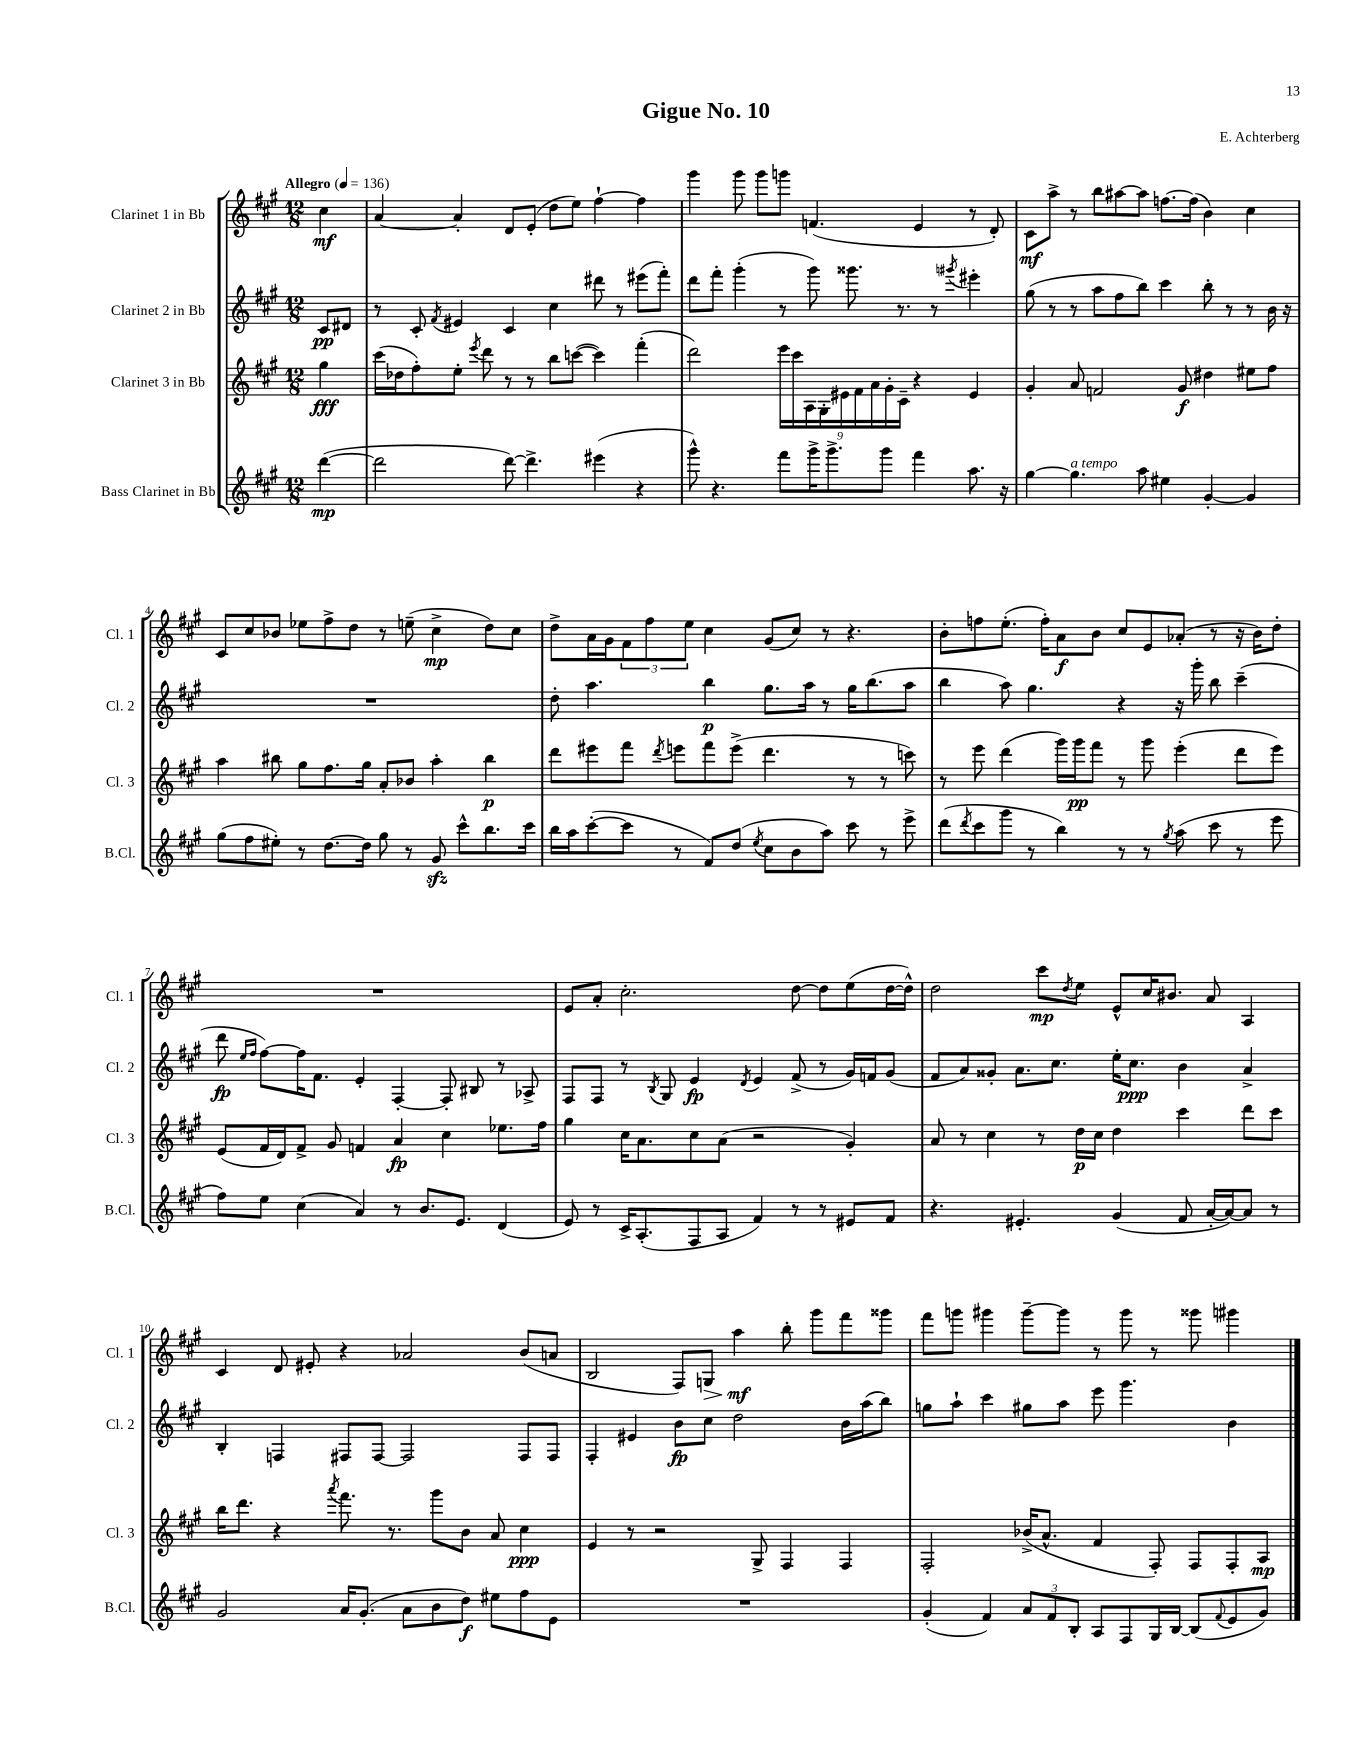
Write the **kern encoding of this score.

**kern	**kern	**kern	**kern
*staff4	*staff3	*staff2	*staff1
*clefG2	*clefG2	*clefG2	*clefG2
*k[f#c#g#]	*k[f#c#g#]	*k[f#c#g#]	*k[f#c#g#]
*M12/8	*M12/8	*M12/8	*M12/8
*MM136	*MM136	*MM136	*MM136
([4ddd	4gg#	8c#	4cc#
.	.	8d#	.
=	=	=	=
2ddd]	(16ccc#	8r	[4a
.	16dd-	.	.
.	8ff#')	8c#'	.
.	.	8qf#	.
.	8ee'	4e#	4a']
.	8qeee	.	.
.	8ddd	.	.
[8ddd)	8r	4c#	8d
4.ddd^]	8r	.	(8e'
.	8bb	4cc#	8dd
.	([8ccc	.	8ee)
(4eee#	4ccc])	8ddd#	[4ff#`
.	.	8r	.
4r	(4fff#'	(8eee#	4ff#]
.	.	8fff#')	.
=	=	=	=
8ggg#^^)	2ddd)	8ddd	4ggg#
4.r	.	8fff#'	.
.	.	(4ggg#'	8ggg#
.	.	.	8ggg#
8fff#	18eee	8r	8ggg
.	18ccc#	.	.
.	18A	.	.
16ggg#^	.	8ggg#)	(4.f
.	18G#'	.	.
8.ggg#^	.	.	.
.	18e#	.	.
.	.	8.ggg##	.
.	18f#	.	.
.	18a	.	.
8ggg#	.	.	.
.	18g#'	.	.
.	.	8.r	.
.	18c#~	.	.
4fff#	4r	.	4e
.	.	8r	.
.	.	8qggg#	.
8.aa	4e#	4eee#'	8r
.	.	.	8d')
16r	.	.	.
=	=	=	=
[4gg#	4g#'	(8gg#	8c#
.	.	8r	8aa^
4.gg#]	8a	8r	8r
.	2f	8aa	8bb
.	.	8ff#	[8aa#
8aa	.	8bb)	8aa#]
4ee#	.	4ccc#	[8.ff
.	8g#	.	.
.	.	.	(16ff]
[4g#'	4dd#	8bb'	4b)
.	.	8r	.
4g#]	8ee#	8r	4cc#
.	8ff#	16b	.
.	.	16r	.
=	=	=	=
(8gg#	4aa	1.r	8c#
8ff#	.	.	8cc#
8ee#')	8bb#	.	8b-
8r	8gg#	.	8ee-
[8.dd	8.ff#	.	8ff#^
.	.	.	8dd
16dd]	16gg#	.	.
8gg#	8a'	.	8r
8r	8b-	.	(8ee~
8g#	4aa'	.	4cc#^
8ccc#^^	.	.	.
8.bb	4bb#	.	8dd)
.	.	.	8cc#
16ccc#	.	.	.
=	=	=	=
16bb	8ddd	8dd'	8dd^
16aa	.	.	.
([8ccc#'	8eee#	4.aa	16a
.	.	.	16g#
8ccc#]	8fff#	.	12f#
.	.	.	12ff#
.	8qddd	.	.
8r	8eee	.	.
.	.	.	12ee
8f#)	8fff#	4bb	4cc#
(8dd	(8eee^	.	.
8qee	.	.	.
8cc#	4.ddd	8.gg#	(8g#
8b	.	.	8cc#)
.	.	16aa	.
8aa)	.	8r	8r
8ccc#	8r	16gg#	4.r
.	.	(8.bb	.
8r	8r	.	.
8eee^	8ccc)	8aa	.
=	=	=	=
(8ddd	8r	4bb	8b'
8qddd	.	.	.
8ccc#	8eee	.	8ff
8ggg#	(4ddd	8aa)	(8.ee'
8r	.	4.gg#	.
.	.	.	16ff')
4bb)	16ggg#)	.	8a
.	16ggg#	.	.
.	8fff#	.	8b
8r	8r	4r	8cc#
8r	8ggg#	.	8e
8qgg#	.	.	.
(8aa	(4eee'	16r	(8a-'
.	.	16ggg#'	.
8ccc#	.	8bb	8r
8r	8ddd	(4ccc#~	16r
.	.	.	16b)
8eee	8eee)	.	8dd'
=	=	=	=
8ff#)	(8e	8ddd	1.r
.	.	16qqee	.
.	.	16qqff#	.
8ee	16f#	[8ff#)	.
.	16d)	.	.
(4cc#	8f#^	16ff#]	.
.	.	8.f#	.
.	8g#	.	.
4a)	4f	4e'	.
8r	4a	[4F#'	.
8.b	.	.	.
.	4cc#	8F#']	.
8.e	.	.	.
.	.	8B#	.
(4d	8.ee-	8r	.
.	.	8A-^	.
.	16ff#	.	.
=	=	=	=
8e)	4gg#	8F#	8e
8r	.	8F#	8a'
16c#^	16cc#	8r	2.cc#'
(8.A'	8.a	.	.
.	.	8qB	.
.	.	8G#	.
8F#	8cc#	4e	.
8A	(8a	.	.
.	.	8qd	.
4f#)	2r	4e	.
8r	.	(8f#^	[8dd
8r	.	8r	8dd]
8e#	4g#')	16g#)	(8ee
.	.	16f	.
8f#	.	(8g#	[16dd
.	.	.	16dd^^])
=	=	=	=
4.r	8a	8f#	2dd
.	8r	8a)	.
.	4cc#	8g##'	.
4.e#'	.	8.a	.
.	8r	.	8ccc#
.	.	8.cc#	.
.	.	.	8qdd
.	16dd	.	8ee
.	16cc#	.	.
(4g#	4dd	16ee'	8e^^
.	.	8.cc#	.
.	.	.	16cc#
.	.	.	8.b#
8f#	4ccc#	4b	.
[16a'	.	.	8a
16a_)	.	.	.
8a]	8ddd	4a^	4A
8r	8ccc#	.	.
=	=	=	=
2g#	16bb	4B'	4c#
.	8.ddd	.	.
.	4r	4F	8d
.	.	.	8e#'
.	8qaaa	.	.
16a	8.fff#	8F#	4r
(8.g#'	.	.	.
.	.	[8F#	.
.	8.r	.	.
8a	.	2F#]	2a-
8b	8ggg#	.	.
8dd)	8b	.	.
8ee#	8a	.	.
8ff#	4cc#	8F#	(8b
8e	.	8F#	8a
=	=	=	=
1.r	4e	4F#'	2B
.	8r	4e#	.
.	2r	.	.
.	.	8b	8F#)
.	.	8cc#	8G
.	.	2dd	4aa
.	8G#^	.	.
.	4F#	.	8bb'
.	.	.	8ggg#
.	4F#	16b	8fff#
.	.	(16aa	.
.	.	8bb)	8ggg##
=	=	=	=
(4g#'	2F#'	8gg	8fff#
.	.	8aa`	8ggg
4f#)	.	4ccc#	4ggg#
12a	(16b-^	8gg#	[8ggg#~
.	8.a^^	.	.
12f#	.	.	.
.	.	8aa	8ggg#]
12B'	.	.	.
8A	4f#	8eee	8r
8F#	.	4.ggg#	8ggg#
16G#	8F#')	.	8r
[16B	.	.	.
(8B]	8F#	.	8ggg##
8qqf#	.	.	.
8e	8F#'	4b	4ggg#
8g#)	8A	.	.
==	==	==	==
*-	*-	*-	*-
